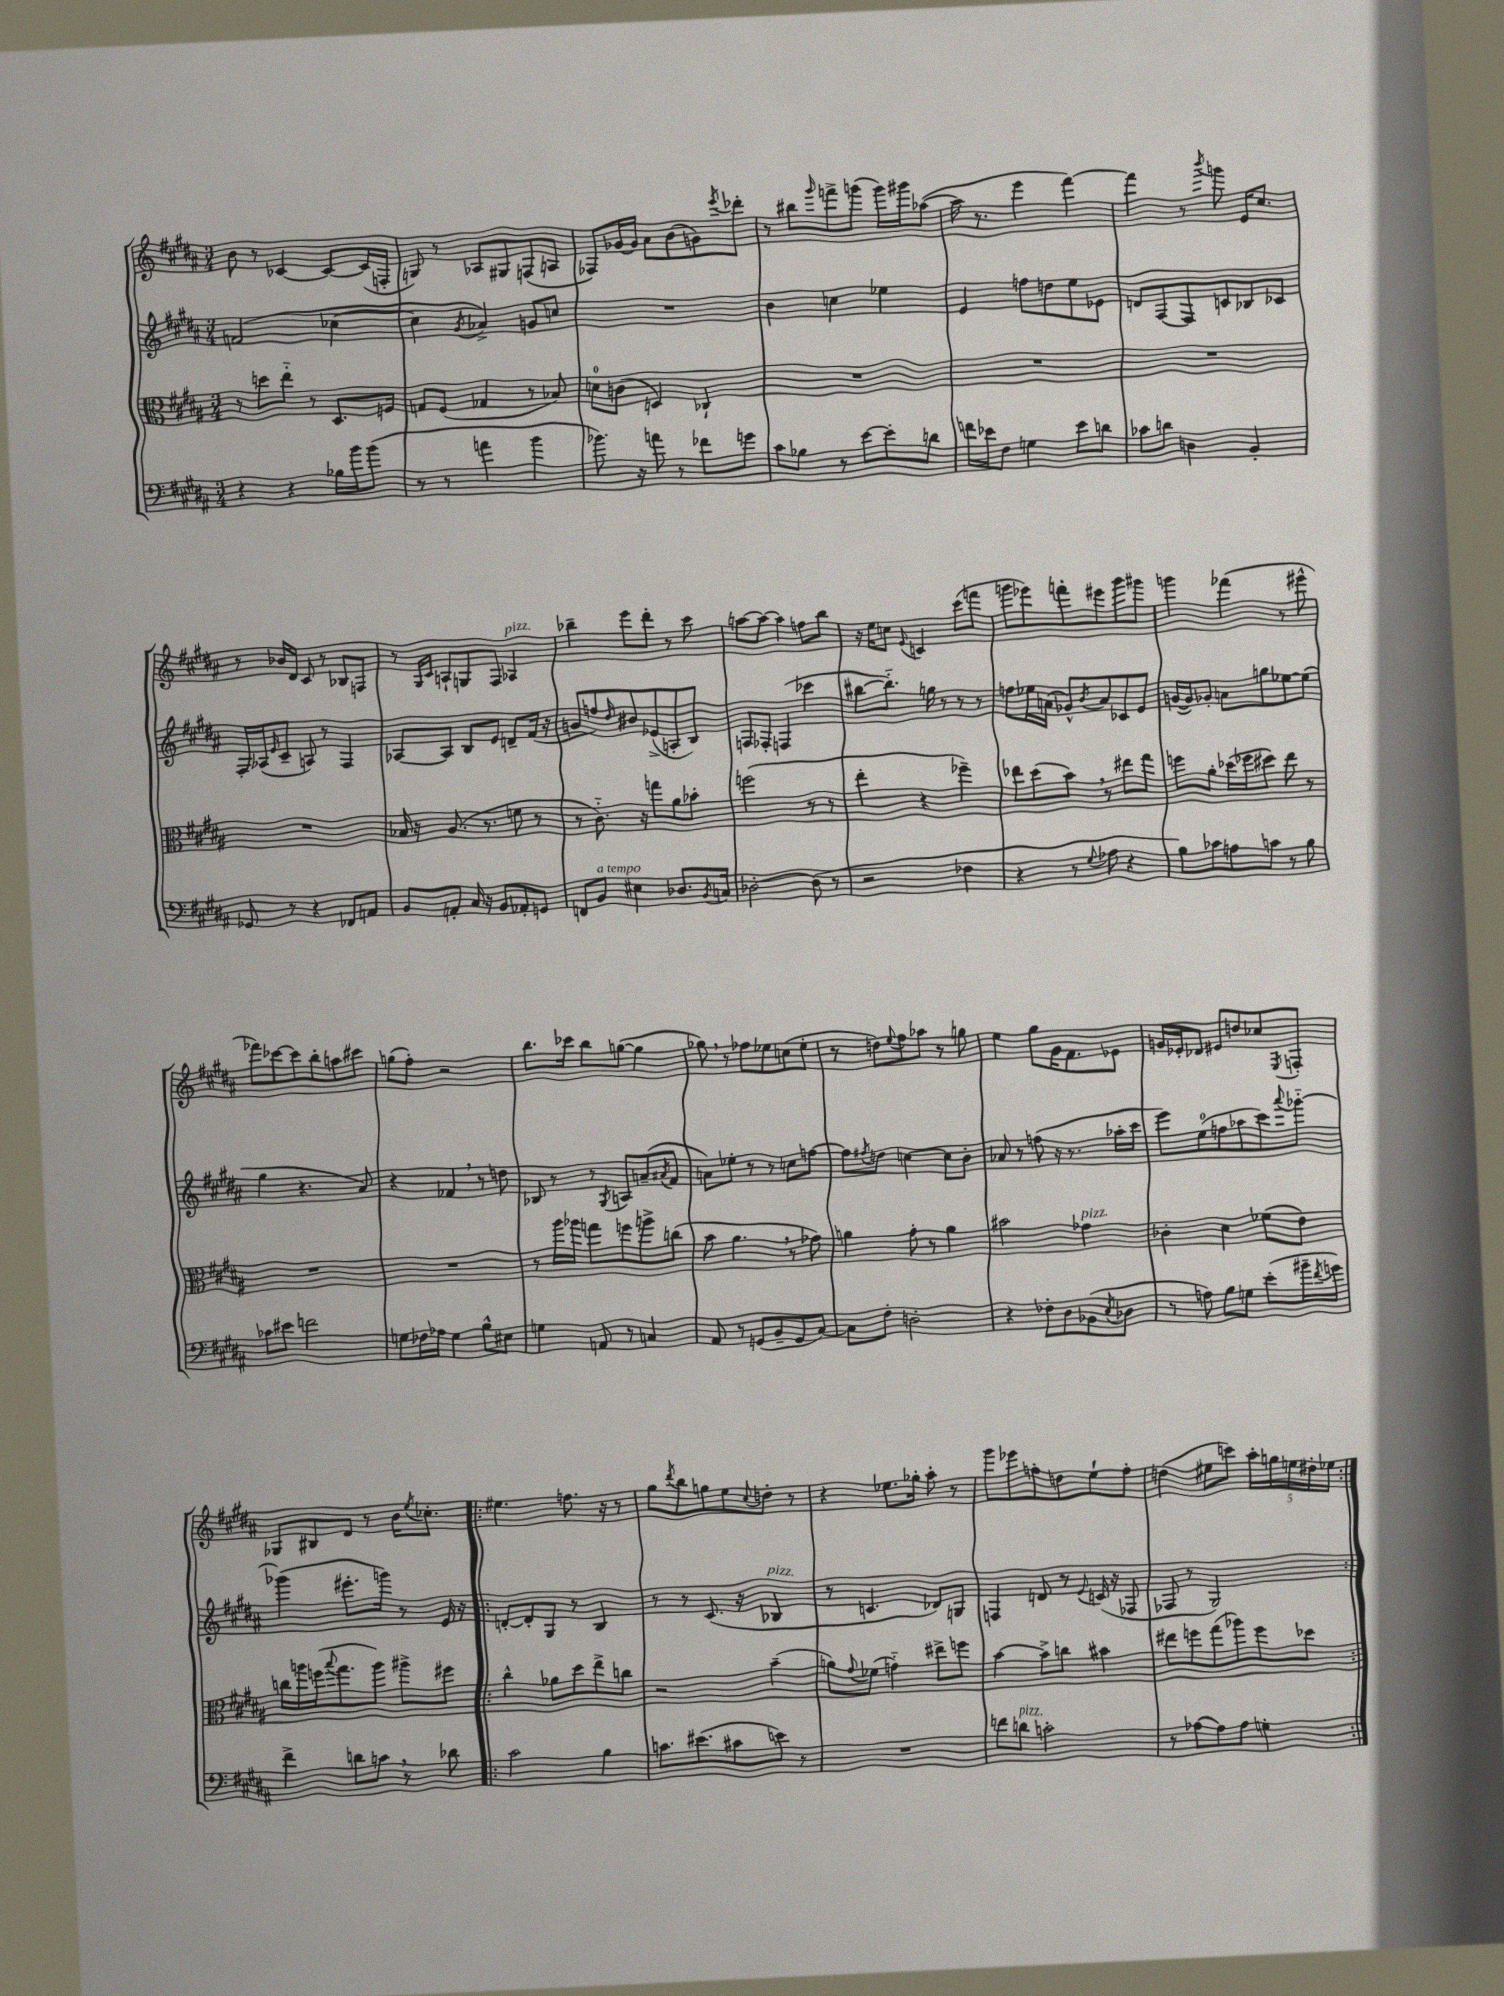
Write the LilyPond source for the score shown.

<<
\new StaffGroup <<
\new Staff = "s0" {
    \clef treble \key b \major \numericTimeSignature \time 3/4
    b'8 r8 ces'4~ ces'8~ ces'16( f16-. |
    g8) r8 aes8 gis8 f8( a8 |
    fes8) ges'16~ ges'16 ais'8 b'8( g'8) \acciaccatura { e'''8 } des'''8-. |
    r8 bis''8 \grace { gis'''16 } f'''8-> g'''8( g'''16) gis'''16 aes''8~( |
    aes''16 r8. e'''4 fis'''4~) |
    fis'''4 r8 \acciaccatura { b'''8 } g'''8 e'16 cis''8. |
    r8 bes'16 dis'16 cis'8 r8 bes8 f8 |
    r8 \grace { gis16 cis'16 } a8-! g8 fis8 aes4^\markup { \italic "pizz." } |
    bes''4-- e'''8 dis'''8-. r8 cis'''8 |
    a''8~ a''8~ a''4 f''8 b''8 |
    r16 e''16 c''8 \appoggiatura { e'8 } c'4 cis'''8( f'''8 |
    g'''8 ees'''8) f'''8-. eis'''8 g'''8 gis'''8 |
    g'''4 fes'''4( r8 eis'''8-^ |
    fes'''8) ces'''8~ ces'''8 b''8-. a''8 cis'''8 |
    g''8( fis''8-.) r2 |
    b''8. ces'''16 b''8 g''8~( g''4 |
    ges''8) \breathe r8 fes''8 ees''8 c''8( ees''8-. |
    r8 d''8) \appoggiatura { e''8 } fis''8 aes''8 r8 g''8 |
    e''4 gis''8 gis'16 fis'8. ees'8 |
    g'16 ees'16-. des'8 eis'8 d''8 ces''8 \acciaccatura { e8 } f8-. |
    ges8 bis8 dis'8 r8 b'16 \acciaccatura { e''8 } ces''8.-. |
    \repeat volta 2 { eis''4. f''8. r16 r8 |
    gis''8 \acciaccatura { dis'''8 } b''8 g''8 e''8 \appoggiatura { cis''8 } d''8-. r8 |
    r4 ees''8. ges''16-. ais''8-. r8 |
    gis'''8 ees'''8 f''8-. d''8 e''8-! f''8-. |
    d''4( eis''8 c'''8) \tuplet 5/4 { ais''16-. g''16 e''16 dis''16-. ees''16 } | }
}
\new Staff = "s1" {
    \clef treble \key b \major \numericTimeSignature \time 3/4
    f'2( ces''4~ |
    ces''4 \acciaccatura { gis'8 } aes'4->) g'8 c''8 |
    R2. |
    b'4 c''4 ees''4 |
    e'4 f''8 d''8 e''8 ees'8 |
    d'8 fis8~ fis8 c'8 bes8 ces'8 |
    fis16-. aes16( \grace { e'16 } cis'8-- a8) r8 fis4 |
    aes8~ aes8 b8 e'8 d'8-- fis'16( r16 |
    g'8 f''8) \grace { dis''16 } bis'8 ees'8->( a8-. b8) |
    f8 fes8-. f4( ces'''4 |
    bis''8~ bis''8.-_) g''16 r8 r8 r8 |
    f''8 ees''16 a'16( ges'8-^) \acciaccatura { b'8 } a'8 ces'8 e'8 |
    g'16~( g'16) ges'8-. a'8 g''8 ees''8~ ees''8( |
    gis''4 r4. ais'8) |
    r4 fes'4 \breathe r8 d''8 |
    bes8 r8 r8 \acciaccatura { gis8 } a8 a'8--( \acciaccatura { ais'8 } fis'8 |
    a'8) ees''8-. r8 r8 c''8 f''8~ |
    f''8 \acciaccatura { fis''8 } d''8 c''4~ c''8 b'8-. |
    aes'8 r8 f''8( r16 r8. aes''16-. cis'''16 |
    e'''8) e''8-0( f''8 aes''8 cis'''8) \appoggiatura { ais'''8 } ges'''8~-_ |
    ges'''4( eis'''8.-. g'''16) r8 e'16 r16 |
    \repeat volta 2 { d'8~-. d'8-. gis8 r8 b4 |
    r8 r8 cis'8.( r16 bes4^\markup { \italic "pizz." } |
    r8 c'4. des'8) g8 |
    f4 d'8 r8 \appoggiatura { e'8 } c'16( r16 fes8 |
    fes8 r8 gis2) | }
}
\new Staff = "s2" {
    \clef alto \key b \major \numericTimeSignature \time 3/4
    r8 d''8 e''8-_ r8 dis8. f16 |
    g8 fis8( ges4 r8 bes8) |
    d'8-0 c'8( d4) ces4-! |
    R2. |
    R2. |
    R2. |
    R2. |
    bes16 r16 ais8.( r8. f'8 r8 |
    r8 cis'8.-_) r16 g''8 ais'8 bes'8-. |
    f''2( r8 r8 |
    e''4-. r4 fes''4--) |
    ees''8 dis''8( b'8) \breathe r8 eis''8 gis''8 |
    f''8 ais'8-. des''16( fes''16 dis''8) e''8 r8 |
    R2. |
    R2. |
    r8 ais''16 aes''16 g''8 f''8 a''8-> c''8( |
    b'8 ais'4. \breathe r8 ges'8) |
    a'4 gis'8-. r8 a'4 |
    bis'2 ges'4^\markup { \italic "pizz." } |
    ces'4-. dis'4 fes'8( e'8) |
    c''16 a''16 f''16( \appoggiatura { b''8 } gis''8. a''8) ais''8-> fis''8 |
    \repeat volta 2 { cis''4-^ aes'8 dis''8 e''8-> c''8 |
    r2 b'4--( |
    a'8) \appoggiatura { gis'8 } fes'8( g'4-_) eis''8-> f''8 |
    b'4~ b'8-> c''8 bis'4 |
    eis''8 f''8 gis''8( aes''8) f''8 des''8 | }
}
\new Staff = "s3" {
    \clef bass \key b \major \numericTimeSignature \time 3/4
    r4 r4 bes16 b'16 b'8( |
    r8 r8 a'4 b'4 |
    bes'8.) r16 a'8 r8 fes'8 g'8 |
    cis'8 bes8 r8 e'8~ e'8-. d'8 |
    f'16 ees'16 fis8 g4 ees'8 d'8 |
    ces'8 d'8 d4 b,4-. |
    ges,8 r8 r4 fes,8 a,8 |
    b,8 a,8-. cis16 r16 b,8 aes,8-. g,8 |
    f,8 b,8^\markup { \italic "a tempo" } eis4 des8. \acciaccatura { b,8 } c16 |
    des2~-. des8( r8 |
    r2 fes4 |
    r4 r8 \appoggiatura { gis8 } aes8 r4 |
    b8) ces'8 a8 c'8 r8 b8 |
    ces'8 eis'8 f'2 |
    g8 fes16 aes16 g4 b8-^ eis8 |
    g4 a,8 r8 c4 |
    ais,8 r8 g,8( b,8-- g,8 cis8~) |
    cis8 fis8-. d2-. |
    r4 fes8-. dis8 bes,8( \acciaccatura { e8 } des8 |
    r8 a8) b8 g8 e'8-.( bis'16-- \acciaccatura { fis'8 } g'16) |
    fis'4-> d'8 c'8 \breathe r8 des'8 |
    \repeat volta 2 { cis'2 b4 |
    c'8. eis'8.( cis'8 e'8) r8 |
    R2. |
    f'8 d'8^\markup { \italic "pizz." } c'2-. |
    r8 aes8~ aes8 aes8 g4-. | }
}
>>
>>
\layout { \context { \Score \remove "Bar_number_engraver" } }
